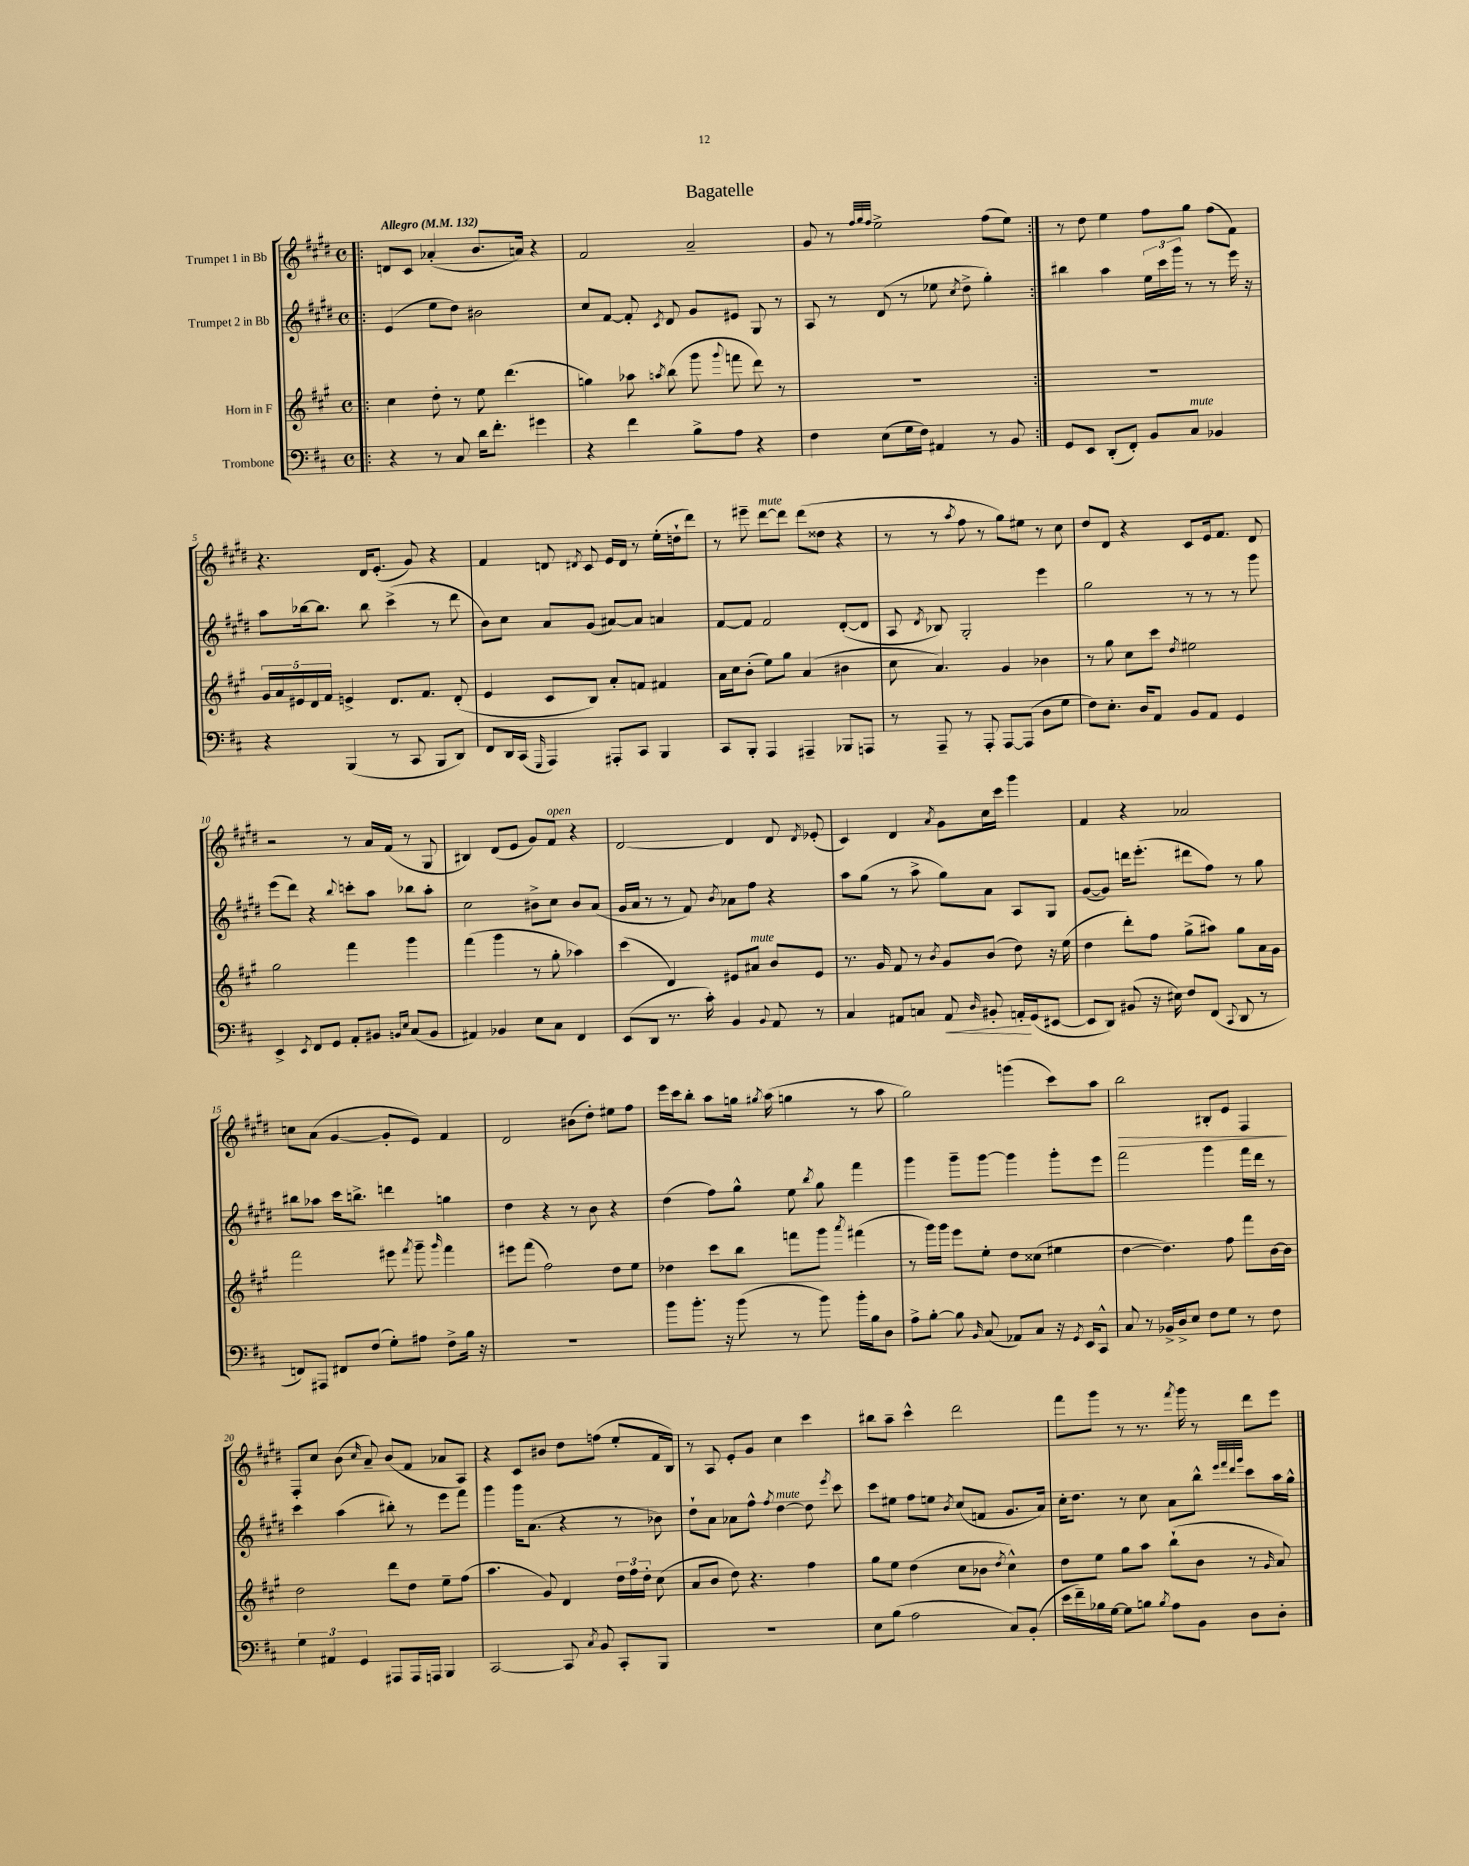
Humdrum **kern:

**kern	**kern	**kern	**kern
*staff4	*staff3	*staff2	*staff1
*clefF4	*clefG2	*clefG2	*clefG2
*k[f#c#]	*k[f#c#g#]	*k[f#c#g#d#]	*k[f#c#g#d#]
*M4/4	*M4/4	*M4/4	*M4/4
*met(c)	*met(c)	*met(c)	*met(c)
*MM132	*MM132	*MM132	*MM132
=!|:	=!|:	=!|:	=!|:
4r	4cc#	(4e	8d
.	.	.	8c#
8r	8dd'	8ee	(4a-'
8C#	8r	8dd#)	.
16d	8ee	2b#	8.b
8.f#'	.	.	.
.	(4.ddd	.	.
.	.	.	16a)
4g#	.	.	4r
=	=	=	=
4r	4gg)	8cc#	2f#
.	.	[8f#	.
4f#	8aa-	8f#']	.
.	8qaa	8qc#	.
.	(8bb	8d#	.
8B^	8ggg#	8g#	2a~
.	8qqggg#	.	.
8A	8fff	8e#	.
4r	8ddd)	8G#	.
.	8r	8r	.
=	=	=	=
4F#	1r	8A	8g#
.	.	8r	8r
.	.	.	32qqff#
.	.	.	32qqgg#
.	.	.	32qqff#
(8E	.	(8d#	2ee^
16G	.	8r	.
16F#)	.	.	.
4AA#	.	8ee-	.
.	.	8qcc#	.
.	.	8dd#^	.
8r	.	4gg#')	(8ff#
8BB	.	.	8ee)
=:|!	=:|!	=:|!	=:|!
8GG	1r	4bb#	8r
8EE	.	.	8dd#
(8DD'	.	4aa	4ee
8FF#')	.	.	.
8BB	.	24ee	8ff#
.	.	24ccc#	.
.	.	24ggg#	.
8C#	.	8r	8gg#
4BB-	.	8r	(8ff#
.	.	16eee	8f#)
.	.	16r	.
=	=	=	=
4r	20g#	8aa	4.r
.	20a	.	.
.	20e#	.	.
.	.	[16bb-	.
.	20d	.	.
.	.	8.bb-]	.
.	20f#	.	.
(4BBB	4e^	.	.
.	.	8bb-	16d#
.	.	.	(8.e'
8r	8.d	(4ccc#^	.
8CC#	.	.	8g#)
.	8.f#	.	.
8BBB	.	8r	4r
8DD)	(8d'	8ddd#	.
=	=	=	=
8FF#	4e	8b)	4f#
16DD	.	8cc#	.
(16CC#	.	.	.
16qqGGG	.	.	.
4AAA)	8c#	8a	8d
.	.	.	8qd#
.	8B)	(8g#	8c#
8AAA#'	8a'	[8a#)	16e
.	.	.	16d#
8CC#	8f	8a#]	8r
4BBB	4f#	4a	(16ee'
.	.	.	16dd`
.	.	.	8ddd#)
=	=	=	=
8CC#	16a	[8f#	8r
.	16cc#	.	.
8BBB'	(8b'	8f#]	8eee#~
4AAA	8ee)	2f#	[8ddd#
.	8gg#	.	8ddd#]
4AAA#~	(4a	.	(8ddd#
.	.	.	8dd##
8BBB-	4b#	([8d#'	4r
8AAA	.	8d#]	.
=	=	=	=
8r	8cc#	8A	8r
.	.	8qd#	.
8AAA~	4.a)	8B-)	8r
.	.	.	8qaa
8r	.	2G#'	8ff#
8AAA'	.	.	8r
[8AAA	4g#	.	8gg#)
(8AAA]	.	.	8ee#
8D	4b-	4eee	8r
8G	.	.	8cc#
=	=	=	=
8F#)	8r	2gg#	8dd#
8.E'	8gg#	.	8d#
.	8cc#	.	4r
16D	.	.	.
8AA	8ccc#	.	.
.	8qdd	.	.
8BB	2ee#	8r	8c#
8AA	.	8r	16e
.	.	.	8.f#
4GG	.	8r	.
.	.	8ggg#	8d#
=	=	=	=
4EE^	2gg#	(8eee	2r
.	.	8ddd#)	.
8qEE	.	.	.
8FF#	.	4r	.
8GG	.	.	.
.	.	8qqbb	.
8AA'	4fff#	8ccc'	8r
8BB#	.	8aa	16a
.	.	.	(16f#
16qqBB	.	.	.
16qqE	.	.	.
(8C#	4ggg#	8bb-	8r
8BB	.	8aa'	8G#
=	=	=	=
4AA#)	(4fff#	2cc#	4B#)
4BB-	4ggg#	.	(8d#
.	.	.	8e
8E	8r	8b#^	8g#)
8C#	8gg#'	8cc#	8f#
4FF#	4aa-)	8b#	4r
.	.	(8a	.
=	=	=	=
(8EE	(4ccc#	16g#	[2d#
.	.	16a	.
8DD	.	8r	.
8.r	4d)	8r	.
.	.	8f#)	.
16c#')	.	.	.
.	.	8qb	.
4BB	8e#	8a-	4d#]
.	8a#	8ff#	.
8qqBB	.	.	.
8AA	8b	4r	8d#
.	.	.	8qd#
8r	8e#	.	(8e-'
=	=	=	=
4C#	8.r	8aa	4c#)
.	.	(8gg#	.
.	16g#	.	.
8AA#	8f#	8r	4d#
8C	8r	8aa^	.
.	8qb	.	8qa
8AA#	8g#	8gg#)	8g#
16qqD	.	.	.
8BB#'	(8b	8a	16cc#
.	.	.	16ccc#
16AA'	8dd)	8A	4ggg#
(16GG	.	.	.
[8EE#	16r	8G#	.
.	(16ee	.	.
=	=	=	=
8EE#]	4dd	([8g#	4f#
8DD)	.	8g#])	.
(8BB#	8ddd')	16ddd	4r
.	.	(8.eee'	.
16r	8ff#	.	.
16E#)	.	.	.
8F#	(8gg#^	8ddd#	2a-
(8FF#	8aa#)	8ff#)	.
8qqCC#	.	.	.
8DD	8gg#	8r	.
8r	16a	8gg#	.
.	16g#	.	.
=	=	=	=
8FF)	2fff#	8bb#	8cc
8AAA#	.	8aa-	(8a
8FF#	.	16ccc#	[4g#
.	.	8.bb^	.
(8F#	.	.	.
8G')	8eee#	4ddd	8g#']
.	8qfff#	.	.
8A#	8ggg#~	.	8e)
.	16qqggg#	.	.
8F#^	4fff#	4gg	4f#
16B	.	.	.
16r	.	.	.
=	=	=	=
1r	8eee#	4dd#	2d#
.	(8fff#	.	.
.	2ff#)	4r	.
.	.	8r	(8b#
.	.	8b	8dd#')
.	8dd	4r	8ee#
.	8ee	.	8ff#
=	=	=	=
8b	4dd-	(4dd#	16eee
.	.	.	16ccc#
8.b'	.	.	8bb'
.	8ccc#	8ff#)	8aa
16r	.	.	.
(8b	8bb	8gg#^^	16gg
.	.	.	8qgg#
.	.	.	(16aa
8r	8fff	8ee	4gg
.	.	8qbb	.
8b)	8ggg#	8gg#	.
.	8qaaa	.	.
16b'	(4fff#	4fff#	8r
16B	.	.	.
8D	.	.	8aa
=	=	=	=
8A^	8r	4ggg#	2gg#)
[8B'	16ggg#)	.	.
.	16ggg#	.	.
8B]	8eee	8ggg#~	.
16qqBB	.	.	.
(8C#	8ee'	[8ggg#	.
8AA-)	8dd	4ggg#]	(4ggg
8C#	(8cc##	.	.
16r	4ee#	8ggg#'	8ccc#)
8qGG	.	.	.
16EE	.	.	.
8CC#^^	.	8eee	8aa
=	=	=	=
8C#	[4dd	2fff#	2bb
8r	.	.	.
16BB-^	4.dd])	.	.
16D^	.	.	.
8E	.	.	.
8F#	.	4ggg#	8B#'
8G	8ff#	.	8e
8r	8fff#	16fff#	4F#
.	.	16ddd#	.
8F#	[16b	8r	.
.	16b]	.	.
=	=	=	=
6G	2dd	4ccc#	8F#'
.	.	.	8cc#
6AA#	.	.	.
.	.	(4aa	(8b
6GG	.	.	.
.	.	.	16qqcc#
.	.	.	8a~)
8AAA#	8ddd	8bb#')	(8b
16AAA#	8dd	8r	8f#
16AAA	.	.	.
4BBB	8ee~	8eee	8a-
.	(8ff#	8fff#	8A)
=	=	=	=
[2CC#	4.aa	4ggg#	4r
.	.	16ggg#	8c#
.	.	(8.a	.
.	8g#)	.	8b#
8CC#]	4d	4r	8dd#
8qC#	.	.	.
8BB	.	.	(8ff
8CC#'	24dd	8r	8ee'
.	24ff#	.	.
.	24dd'	.	.
8BBB	(8cc#	8b-)	16f#
.	.	.	16B)
=	=	=	=
1r	8a	8dd#`	8r
.	8b	8a	8A
.	8dd)	8a-	8e'
.	4.r	8ff#^^	8g#
.	.	8qff#	.
.	.	[4dd#	4cc#
.	4ff#	8dd#]	4ccc#
.	.	8qeee	.
.	.	8ccc#	.
=	=	=	=
8E	8gg#	8ccc#	8bb#
(8B	8ee	8ee#	8aa~
2A	(4dd	8ff#	4ccc#^^
.	.	8ee	.
.	.	8qb	.
.	8cc#	(8cc#	2ddd#
.	8b-	8f	.
.	8qdd	.	.
8C#)	4cc#^^)	8.g#	.
(8BB'	.	.	.
.	.	16a)	.
=	=	=	=
16e	8dd	16cc#'	8fff#
16f#~)	.	8.dd#	.
16B-	8ee	.	8ggg#
[16G	.	.	.
8G]	8gg#	8r	8r
8B	8aa	8cc#	8.r
8qB	.	.	.
8A	(8bb`	8a	.
.	.	.	8qfff#
.	.	.	16ggg#
8BB	8b	8bb^^	8r
.	.	32qqeee	.
.	.	32qqfff#	.
.	.	32qqddd#	.
.	.	32qqggg#	.
8D	8r	8ccc#	8ddd#
.	16qqg#	.	.
8D'	8a)	16aa	8eee
.	.	16gg#^^	.
==	==	==	==
*-	*-	*-	*-
